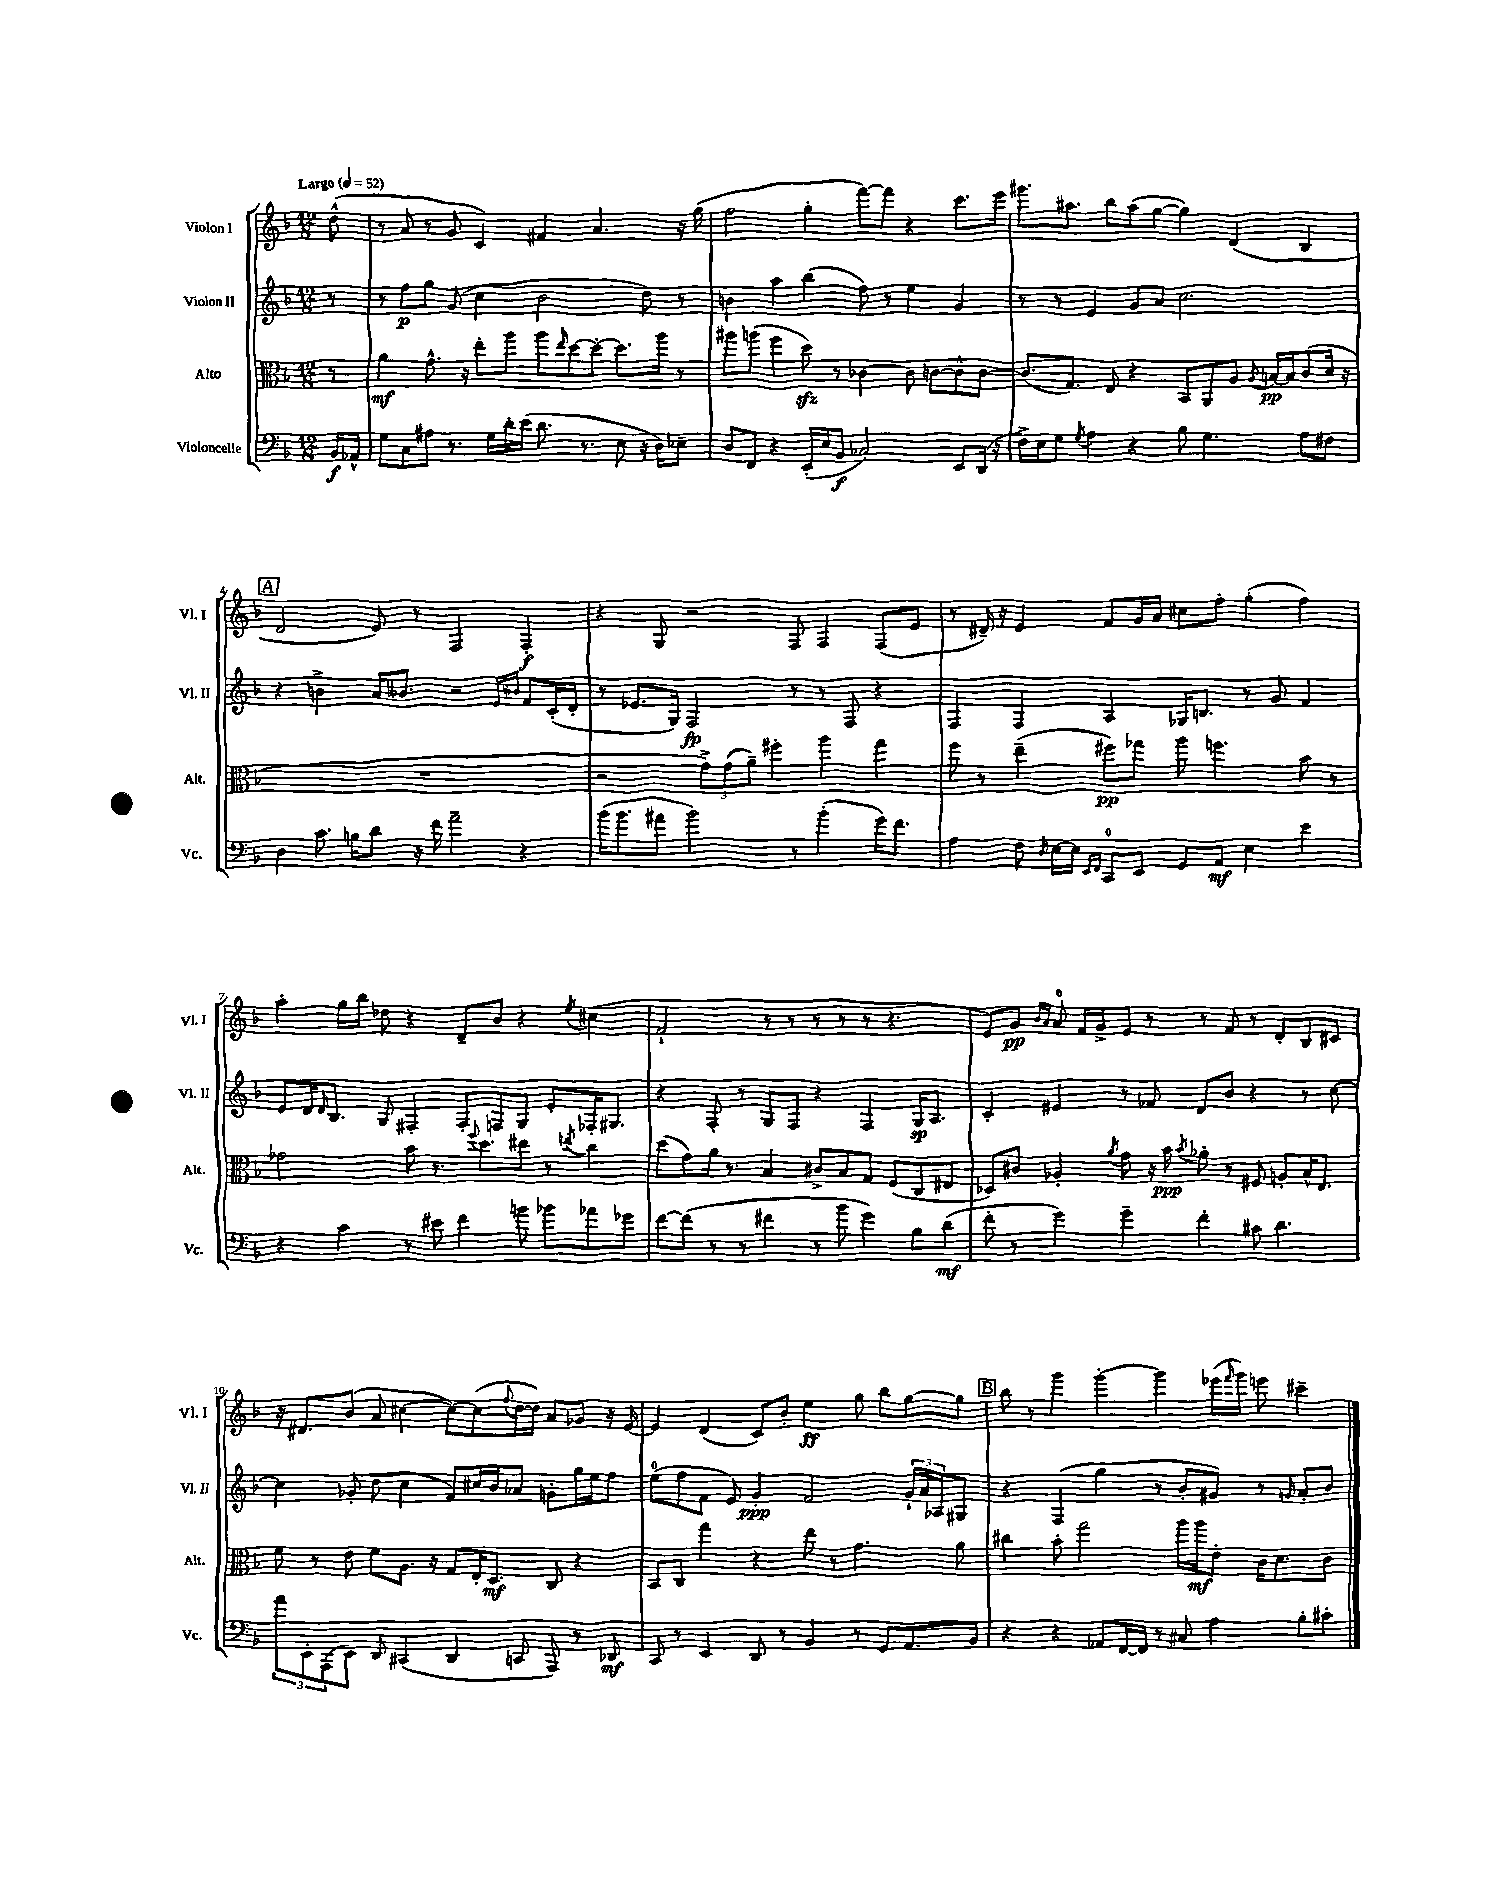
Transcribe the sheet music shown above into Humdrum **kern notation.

**kern	**kern	**kern	**kern
*staff4	*staff3	*staff2	*staff1
*clefF4	*clefC3	*clefG2	*clefG2
*k[b-]	*k[b-]	*k[b-]	*k[b-]
*M12/8	*M12/8	*M12/8	*M12/8
*MM52	*MM52	*MM52	*MM52
16BB-	8r	8r	(8dd^^
16AA-^^	.	.	.
=	=	=	=
8G	4a	8r	8r
8C	.	8ff	8a
8A#	8.g^^	8gg	8r
8.r	.	(8g	8g
.	16r	.	.
.	8ee'	4cc	4c)
16G	.	.	.
16d'	8aa	.	.
(16e	.	.	.
8.d	8aa	2b-	4f#
.	16qqee	.	.
.	[8dd	.	.
8.r	.	.	.
.	8dd'_	.	4.a
8E	8.dd]	.	.
16r	.	8dd)	.
16D)	16aa	.	.
8E-~	8r	8r	16r
.	.	.	(16gg
=	=	=	=
8D	8aa#	4b	2ff
8FF	(8aa	.	.
4r	4ff	4aa	.
(16EE'	8dd)	(4bb-	4gg'
16E	.	.	.
8BB-	8r	.	.
2C-)	[4c-	8ff)	[8fff)
.	.	8r	8fff]
.	8c-]	4ee	4r
.	[8c	.	.
8EE	8c^^]	4g	8.ccc
(16DD	[8c	.	.
16r	.	.	16eee
=	=	=	=
16F^)	(8.c]	8r	8.ggg#
16E	.	.	.
8G	.	8r	.
.	8.G)	.	8.aa#
8qG	.	.	.
4A	.	4e	.
.	8E	.	8bb-
4r	4r	8g	(8aa#
.	.	8a	[8gg
8B-	8BB-	2.cc	4gg])
4.G	8AA	.	.
.	8A	.	(4d
.	8qA	.	.
.	[16B	.	.
.	16B]	.	.
8A	(8c	.	4B-
8F#	16d	.	.
.	16r	.	.
=	=	=	=
4D	1.r	4r	2d
8.c	.	4b^	.
16B	.	.	.
8d	.	16a	8e)
.	.	8.b--	.
16r	.	.	8r
16f	.	.	.
2a~	.	2r	2F
.	.	16qqe	.
.	.	16qqb-	.
4r	.	8f	4F'
.	.	(16c'	.
.	.	16d'	.
=	=	=	=
(16b-	2r	8r	4r
8.b-	.	.	.
.	.	8.e-	.
8a#	.	.	8G
.	.	16G)	.
2b-)	.	2F	2r
.	12g^)	.	.
.	(12g	.	.
.	12a~)	.	.
.	4ff#'	.	.
8r	.	8r	8F
(4b-'	4aa	8r	4F
.	.	8F	.
16g)	4gg	4r	(8F
8.f	.	.	.
.	.	.	8e
=	=	=	=
4A	8ff	4F	8r
.	8r	.	16d#~)
.	.	.	16r
8F	(4ee~	4F	4e
16qqD	.	.	.
[16E	.	.	.
16E]	.	.	.
16qqEE	.	.	.
16qqFF	.	.	.
8CC	8ff#)	4A	8f
8EE	8gg-	.	16g
.	.	.	16a
8GG	8aa	16G-	8cc#
.	.	8.B	.
8AA	4.ff	.	8ff'
4E	.	8r	(4gg'
.	.	8g	.
4e	8b-	4f	4ff)
.	8r	.	.
=	=	=	=
4r	2g-	8e	4aa'
.	.	16d	.
.	.	16qqd	.
.	.	8.B-	.
4c	.	.	16gg
.	.	.	16bb-
.	.	8G	8dd-
8r	8b-	4F#'	4r
8e#	8.r	.	.
4f	.	8F#'	8d~
.	8qqff	.	.
.	8.dd	.	.
.	.	8F	8b-
8b	8ee#	8G	4r
8b-	8r	8e'	.
.	8qee	.	8qee
8a-	4cc	16F-'	(4cc#
.	.	8.G#	.
8g-	.	.	.
=	=	=	=
[8f	(8dd	4r	2f`
(8f]	8g)	.	.
8r	16a	8F'	.
.	8.r	.	.
8r	.	8r	.
4f#	4B-	8G	8r
.	.	8F	8r
8r	8c#^	4r	8r
8b-	8B-	.	8r
4g)	8G	4F	8r
.	(8F	.	4.r
8B-	8C	16G	.
.	.	8.A	.
(8d	8E#	.	.
=	=	=	=
8f'	8D-)	4c'	8e)
8r	8c#	.	8g
.	.	.	16qqb-
.	.	.	16qqa
4g)	4A-'	4e#	8a
.	.	.	16f
.	.	.	16g^
.	8qa	.	.
4g~	8g	8r	8e
.	16r	8f-	8r
.	16b-	.	.
.	8qb-	.	.
4f'	8a-'	8d	8r
.	8r	8b-	8f
8c#	8F#	4r	8r
4.d	8A'	.	8d'
.	16B-^^	8r	8B-
.	8.E	.	.
.	.	[8cc	8c#
=	=	=	=
12a	8f	4cc]	16r
.	.	.	8.d#
12EE'	.	.	.
.	8r	.	.
(12AAA	.	.	.
8EE)	8e	(8g-'	(8b-
8DD	8f	8dd	8a
(4CC#	8.A	4cc	[4cc#
.	16r	.	.
4DD	8G	8f)	8cc#_)
.	16E'	16cc#	(8cc#]
.	8.D	16b-	.
.	.	.	8qqff
8CC	.	8a-	[16dd
.	.	.	16dd])
8AAA)	8C	8g'	8a
8r	4r	16gg	8g-
.	.	16ee	.
8DD-	.	8ff	16r
.	.	.	[16e
=	=	=	=
8CC	8BB-	(8ee	4e]
8r	8C	8ff	.
4EE	4gg	8f	(4d
.	.	8e)	.
8DD	4r	4g'	8c)
8r	.	.	8b-'
4BB-	8ee	2f	4ee
.	8r	.	.
8r	4.g	.	8gg
8GG	.	.	8bb-
8.AA	.	24g`	[8gg
.	.	24a	.
.	.	24A-	.
.	8a	8G#	8gg]
16BB-	.	.	.
=	=	=	=
4r	4cc#	4r	8bb-
.	.	.	8r
4r	8b-'	(4F	4ggg
.	2gg	.	.
8AA-	.	4gg	[4ggg'
[16FF	.	.	.
16FF]	.	.	.
8r	.	8r	4ggg]
8C#	16aa	8b-'	.
.	16aa	.	.
4A	8e'	8g#)	(16eee-
.	.	.	16qqfff
.	.	.	16ggg)
.	16c	8r	8eee
.	8.d	.	.
.	.	16qqg	.
8B-'	.	8a'	4ccc#~
8c#'	8c	8b-	.
==	==	==	==
*-	*-	*-	*-
